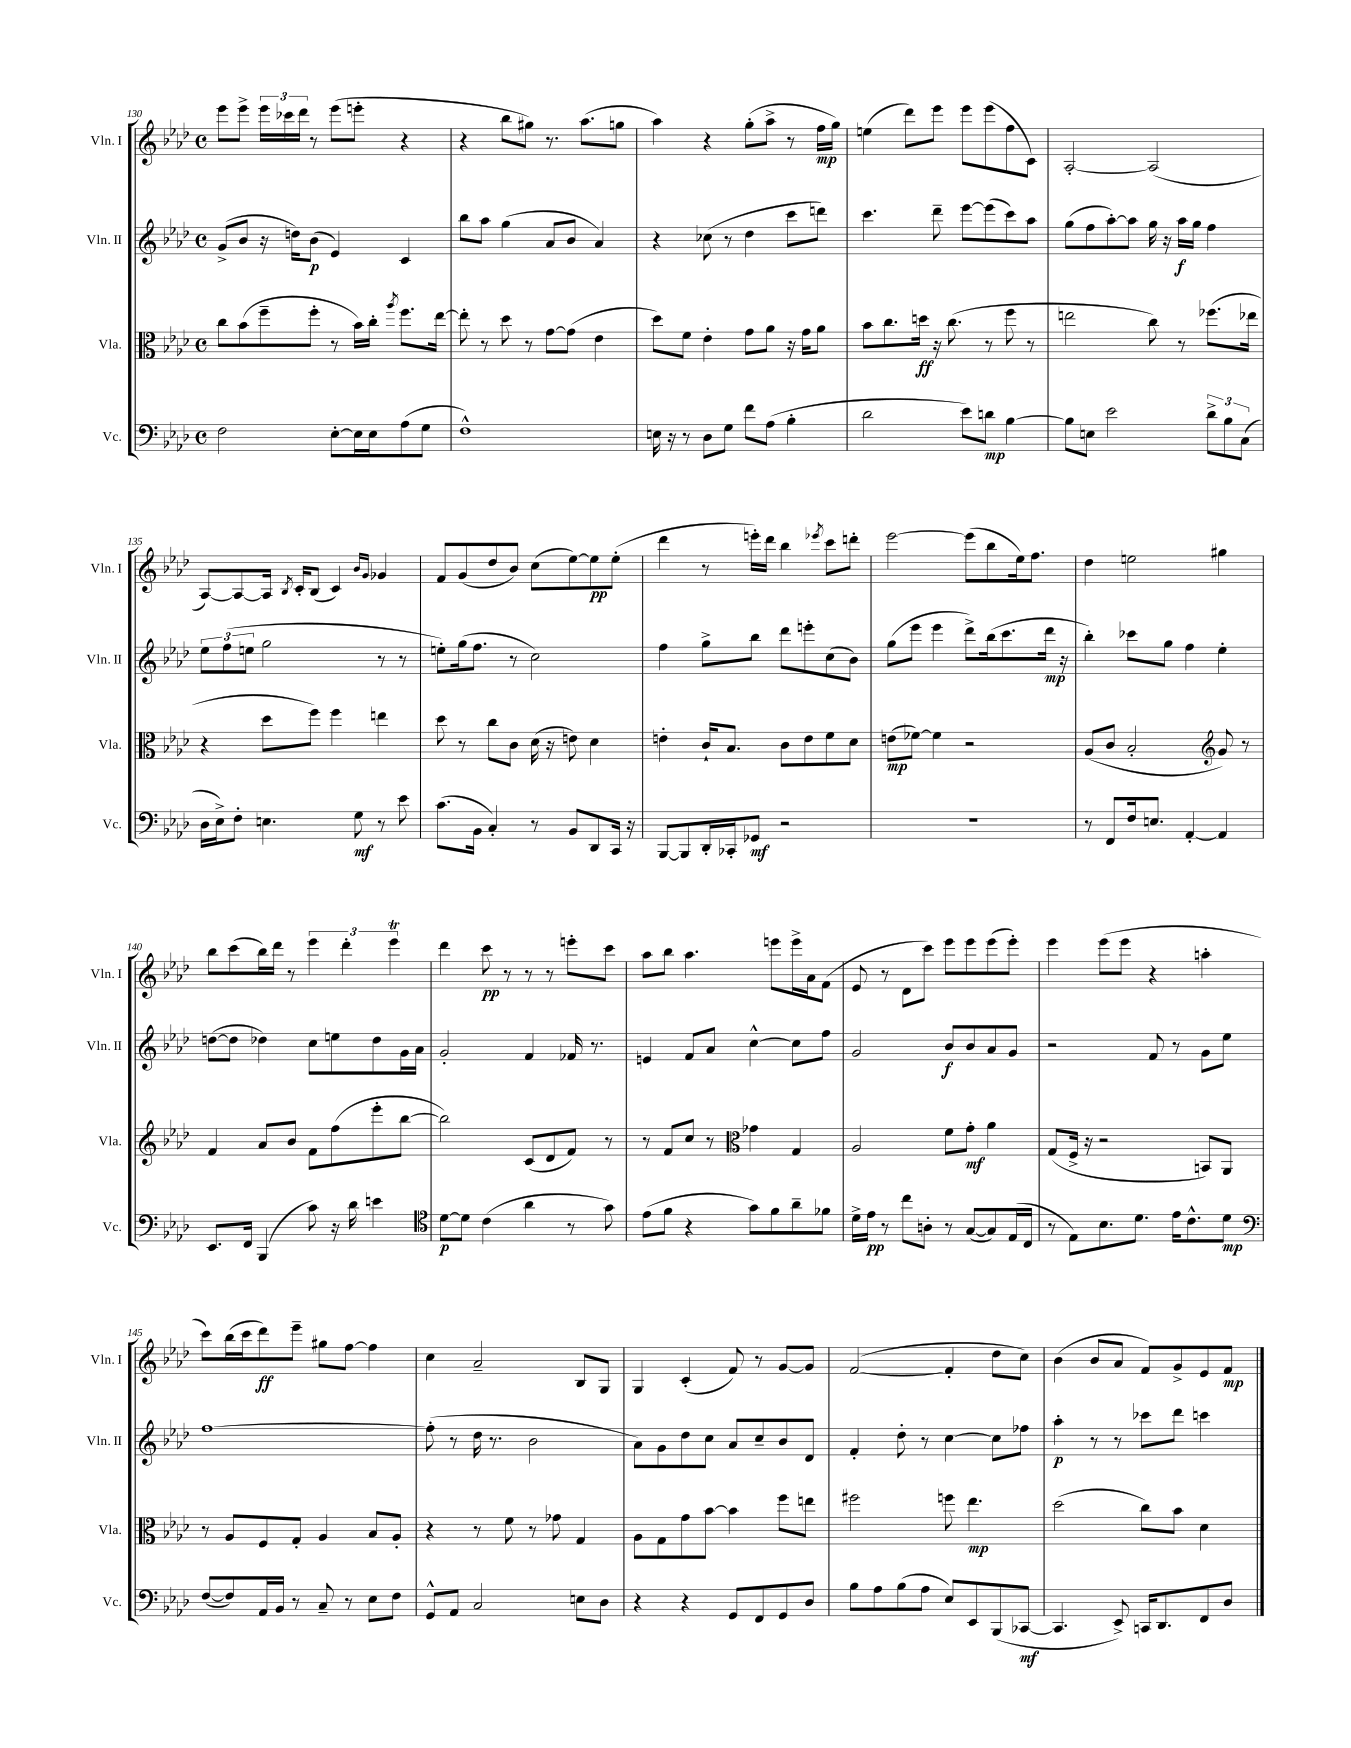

**kern	**kern	**kern	**kern
*staff4	*staff3	*staff2	*staff1
*clefF4	*clefC3	*clefG2	*clefG2
*k[b-e-a-d-]	*k[b-e-a-d-]	*k[b-e-a-d-]	*k[b-e-a-d-]
*M4/4	*M4/4	*M4/4	*M4/4
*met(c)	*met(c)	*met(c)	*met(c)
2F\	8cc\L	(8g^/L	8eee-\L
.	(8b-\	8b-/J	8eee-^\J
.	8ff~\	16r	24eee-\LL
.	.	.	24ccc-\
.	.	16dd\LK)	.
.	.	.	24ddd-\JJ
.	8ff'\J	(8b-\J	8r
[8E-'\L	8r	4e-/)	(8eee-\L
16E-\]L	16b-\LL)	.	8eee'\J
16E-\J	16cc'\JJ	.	.
.	8qaa-/	.	.
(8A-\	8.ff\L	4c/	4r
8G\J	.	.	.
.	[16ee-\Jk	.	.
=	=	=	=
1F^^)	8ee-'\]	8bb-\L	4r
.	8r	8aa-\J	.
.	8dd-\	(4gg\	8bb-\L
.	8r	.	8gg#\J)
.	[8g\L	8a-/L	8.r
.	(8g\]J	8b-/J	.
.	.	.	(8.aa-\L
.	4e-\	4a-/)	.
.	.	.	8gg\J
=	=	=	=
16E\	8dd-\L)	4r	4aa-\)
16r	.	.	.
8r	8f\J	.	.
8D-\L	4e-'\	(8cc-\	4r
8G\J	.	8r	.
8f\L	8g\L	4dd-\	(8gg'\L
(8A-\J	8a-\J	.	8aa-^\J
4B-'\	16r	8ccc\L	8r
.	16g\LK	.	.
.	8a-\J	8ddd\J)	16ff\LL
.	.	.	16gg\JJ)
=	=	=	=
2d-\	8b-\L	4.ccc\	(4ee\
.	8.cc\	.	.
.	.	.	8ddd-\L)
.	16dd\Jk	.	.
.	16r	8ddd-~\	8eee-\J
.	(8.cc\	.	.
8e-\L)	.	[8eee-\L	8eee-\L
8d\J	8r	(8eee-\]	(8eee-\
[4B-\	8ff\	8ccc\)	8ff\
.	8r	8aa-\J	8c\J)
=	=	=	=
8B-\]L	2ee\	(8gg\L	[2A-'/
8E\J	.	8ff\	.
2e-\	.	[8aa-'\)	.
.	.	8aa-\]J	.
.	8cc\)	16gg\	(2A-/]
.	.	16r	.
.	8r	16aa-\LL	.
.	.	16gg\JJ	.
12d-^\L	(8.ff-\L	4ff\	.
12B-\	.	.	.
(12C\J	.	.	.
.	16ee-\Jk	.	.
=	=	=	=
16D-\LL	4r	12ee-\L	[8A-/L)
16E-^\J)	.	.	.
.	.	(12ff\	.
8F'\J	.	.	8A-/_
.	.	12ee\J	.
4.E\	8dd-\L	2gg\	16A-/]Jk
.	.	.	8qB-/
.	.	.	16c'/LK
.	8ff\J)	.	(8B-/J
.	4ff\	.	4c/)
8G\	.	.	.
.	.	.	16qqb-/LL
.	.	.	16qqg/JJ
8r	4ee\	8r	4g-/
8e-\	.	8r	.
=	=	=	=
(8.c\L	8dd-\	8ee'\L)	8f/L
.	8r	(16gg\k	(8g/
16BB-\Jk	.	8.ff\J	.
4C'/)	8cc\L	.	8dd-/
.	8c\J	8r	8b-/J)
8r	(16d-\	2cc\)	(8cc\L
.	16r	.	.
8BB-/L	8e\)	.	[8ee-\)
8DD-/	4d-\	.	8ee-\]
16CC/Jk	.	.	(8ee-'\J
16r	.	.	.
=	=	=	=
[8BBB-/L	4e'\	4ff\	4ddd-\
8BBB-/]	.	.	.
16DD-'/L	16c`/LK	8gg^\L	8r
16CC-'/J	8.B-/J	.	.
8GG-/J	.	8bb-\J	16eee'\LL)
.	.	.	16ddd-\JJ
2r	8c\L	8ddd-\L	4bb-\
.	8e\	8eee'\	.
.	.	.	8qeee-/
.	8f\	(8cc\	8ccc\L
.	8d-\J	8b-\J)	8ddd'\J
=	=	=	=
1r	(8e\L	(8gg\L	[2eee-\
.	[8f-\J)	8eee-\J	.
.	4f-\]	4eee-\	.
.	2r	8ddd-^\L)	(8eee-\]L
.	.	(16bb-\k	8bb-\
.	.	8.ccc\	.
.	.	.	16ee-\k)
.	.	.	8.ff\J
.	.	16ddd-\Jk	.
.	.	16r	.
=	=	=	=
8r	(8A-/L	4bb-'\)	4dd-\
8FF/L	8c/J	.	.
16F/k	2B-'/	8ccc-\L	2ee\
8.E/J	.	.	.
.	.	8gg\J	.
[4AA-'/	.	4ff\	.
*	*clefG2	*	*
4AA-/]	8g/)	4ee-'\	4gg#\
.	8r	.	.
=	=	=	=
8.EE-/L	4f/	([8dd\L	8bb-\L
.	.	8dd\]J	(8ccc\
16FF/Jk	.	.	.
(4BBB-/	8a-/L	4dd-\)	16bb-\L)
.	.	.	16ddd-\JJ
.	8b-/J	.	8r
8c\)	8f\L	8cc\L	6eee-\
16r	(8ff\	8ee\	.
.	.	.	6ddd-'\
16d-\	.	.	.
4e\	8eee-'\	8dd-\	.
.	.	.	6eee-\
.	[8bb-\J	16g\L	.
.	.	16a-\JJ	.
=	=	=	=
*clefC4	*	*	*
[8d-\L	2bb-\])	2g'/	4ddd-\
8d-\]J	.	.	.
(4c\	.	.	8ccc\
.	.	.	8r
4a-\	(8c/L	4f/	8r
.	8d-/	.	8r
8r	8f/J)	16f-/	8eee'\L
.	.	8.r	.
8g\)	8r	.	8ccc\J
=	=	=	=
(8e-\L	8r	4e/	8aa-\L
8f\J	8f/L	.	8bb-\J
4r	8cc/J	8f/L	4.aa-\
.	8r	8a-/J	.
*	*clefC3	*	*
8g\L)	4g-\	[4cc^^\	.
8f\	.	.	8eee\L
8a-~\	4G/	8cc\]L	16eee^\L
.	.	.	16a-\J
8f-\J	.	8ff\J	(8f\J
=	=	=	=
16d-^\LL	2A-/	2g/	8e-/
16e-\JJ	.	.	.
8r	.	.	8r
8cc\L	.	.	8d-\L
8A'\J	.	.	8ccc\J)
8r	8f\L	8b-/L	8eee-\L
([8G/L	8g'\J	8b-/	8eee-\
8G/])	4a-\	8a-/	(8eee-\
(16E-/L	.	8g/J	8eee-'\J)
16C/JJ	.	.	.
=	=	=	=
8r	(8G/L	2r	4eee-\
8E-\L)	16F^/Jk	.	.
.	16r	.	.
8.B-\	2r	.	(8eee-\L
.	.	.	8eee-\J
8.d-\J	.	.	.
.	.	8f/	4r
16e-\LK	.	8r	.
8.c^^\	.	.	.
.	8BB/L)	8g\L	4aa'\
8d-\J	8AA-/J	8ee-\J	.
=	=	=	=
*clefF4	*	*	*
([8F/L	8r	[1ff	8ccc\L)
8F/])	8A-/L	.	(16bb-\L
.	.	.	16ccc\J
16AA-/L	8F/	.	8ddd-\)
16BB-/JJ	.	.	.
8r	8G'/J	.	8eee-~\J
8C~/	4A-/	.	8gg#\L
8r	.	.	[8ff\J
8E-\L	8B-/L	.	4ff\]
8F\J	8A-'/J	.	.
=	=	=	=
8GG^^/L	4r	(8ff'\]	4cc\
8AA-/J	.	8r	.
2C/	8r	16dd-\	2a-~/
.	.	8.r	.
.	8f\	.	.
.	8r	2b-\	.
.	8g-\	.	.
8E\L	4G/	.	8B-/L
8D-\J	.	.	8G/J
=	=	=	=
4r	8A-\L	8a-\L)	4G/
.	8G\	8g\	.
4r	8g\	8dd-\	(4c'/
.	[8b-\J	8cc\J	.
8GG/L	4b-\]	8a-/L	8f/)
8FF/	.	8cc~/	8r
8GG/	8ff\L	8b-/	[8g/L
8D-/J	8ee\J	8d-/J	8g/]J
=	=	=	=
8B-\L	2ff#\	4f'/	([2f/
8A-\	.	.	.
(8B-\	.	8dd-'\	.
8A-\J	.	8r	.
8E-/L)	8ff\	[4cc\	4f'/]
8EE-/	4.ee-\	.	.
(8BBB-/	.	8cc\]L	8dd-\L
[8CC-/J	.	8ff-\J	8cc\J)
=	=	=	=
4.CC-/]	(2dd-\	4aa-'\	(4b-\
.	.	8r	8b-/L
8EE-^/)	.	8r	8a-/J
16CC/LK	8cc\L)	8ccc-\L	8f/L)
8.DD-/	.	.	.
.	8b-\J	8ddd-\J	8g^/
8FF/	4d-\	4ccc\	8e-/
8D-/J	.	.	8f/J
==	==	==	==
*-	*-	*-	*-
